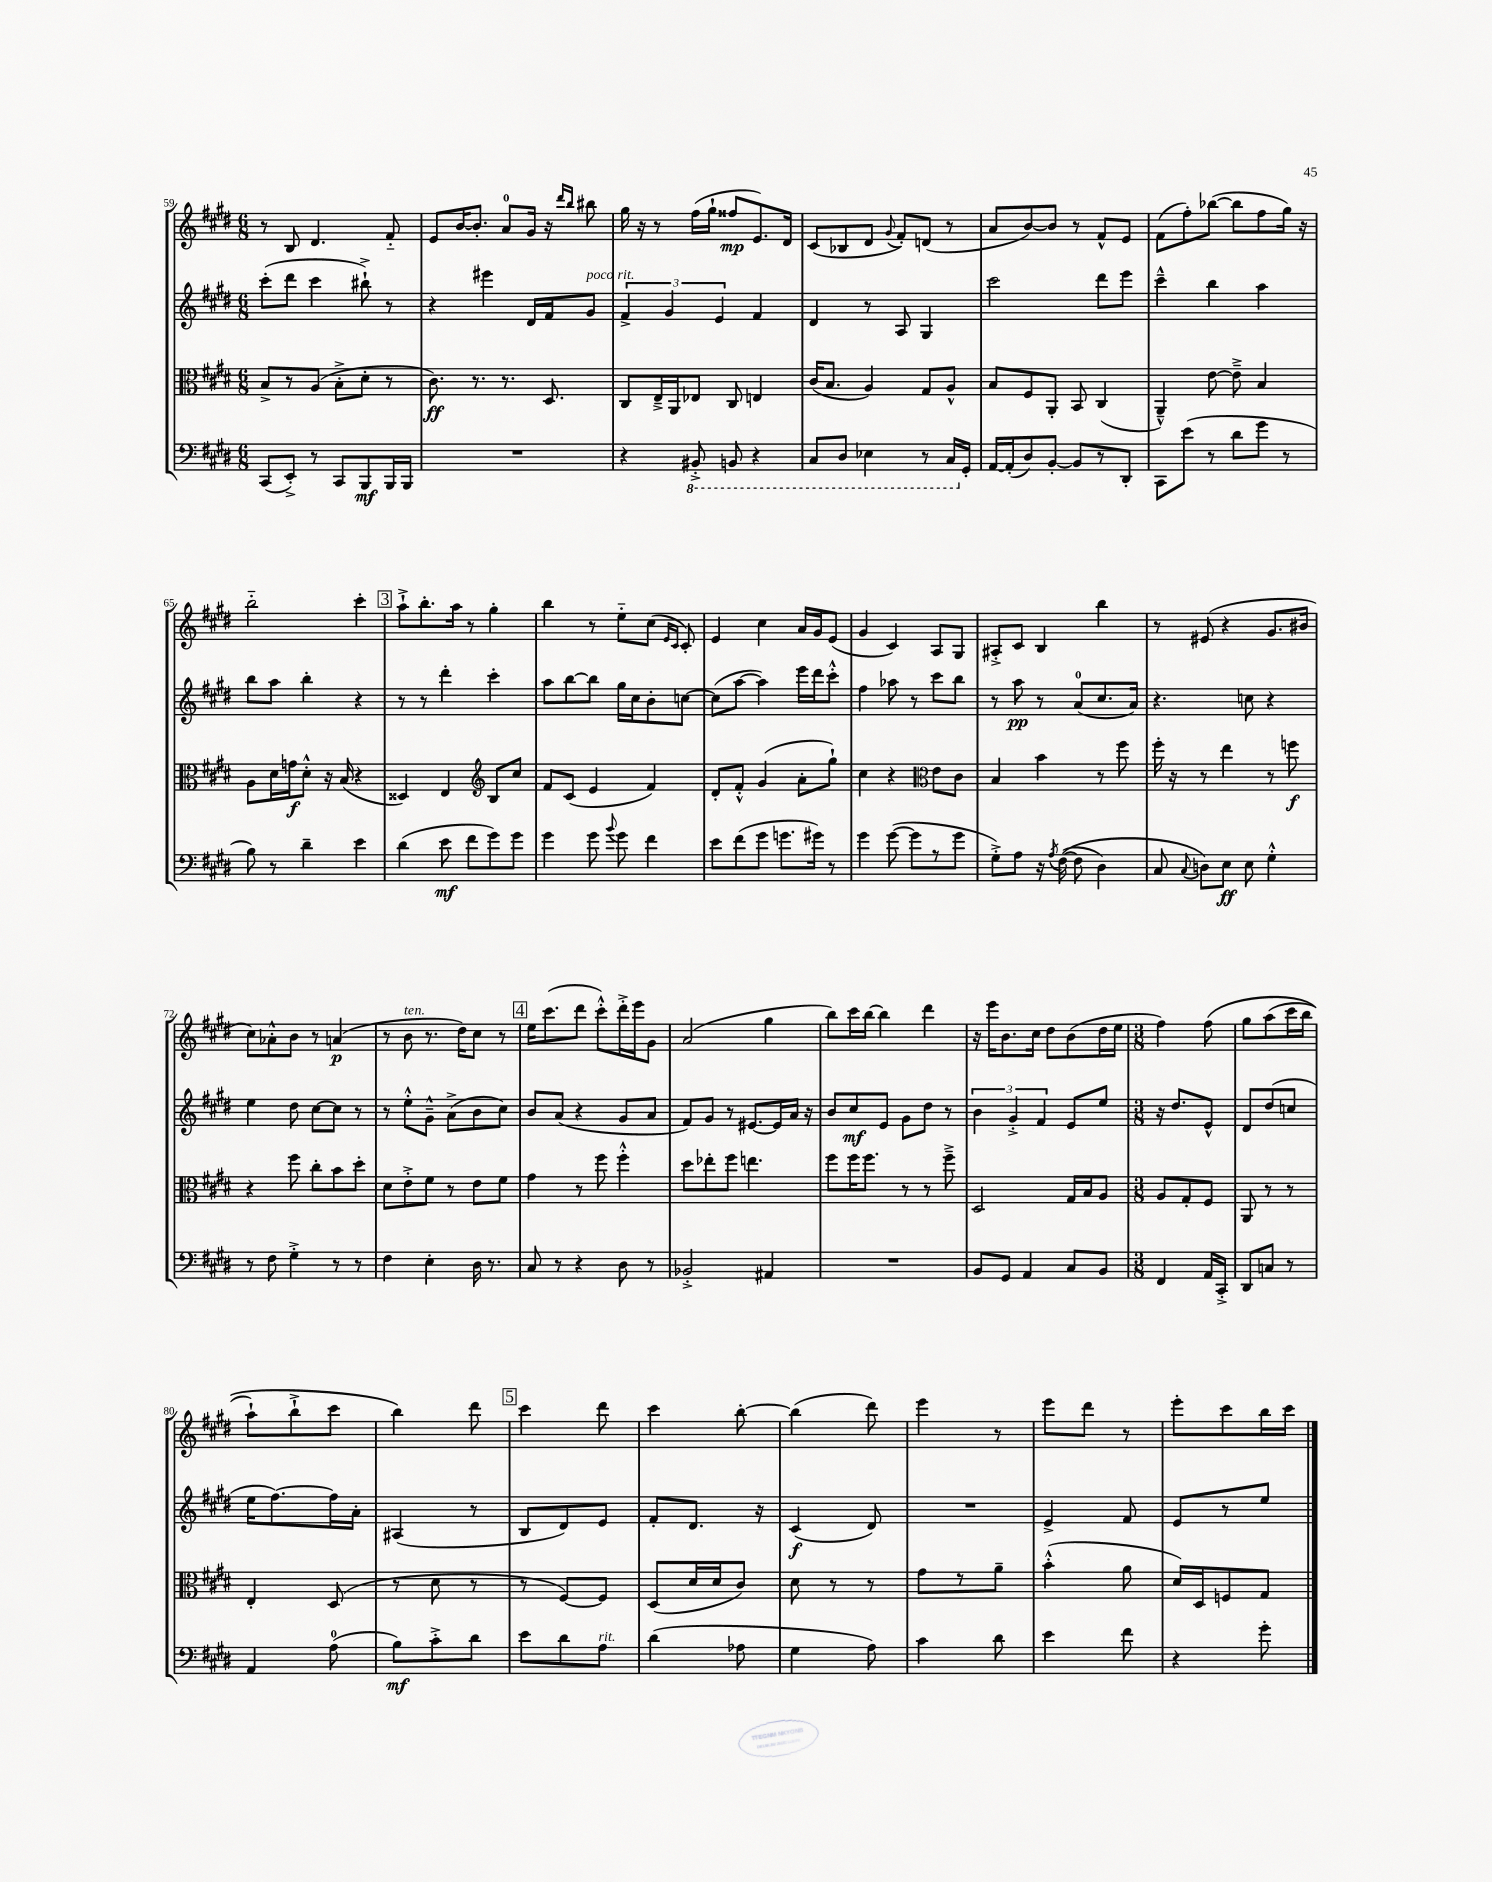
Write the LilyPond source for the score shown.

<<
\new StaffGroup <<
\new Staff = "s0" {
    \clef treble \key e \major \numericTimeSignature \time 6/8
    \autoBeamOff r8 b8 dis'4. fis'8-_ |
    e'8[ b'16~ b'8.]-. a'8[-0 gis'16] r16 \grace { dis'''16[ b''16] } bis''8 |
    gis''16 r16 r8 fis''16[( gis''16]-! fisis''8[\mp e'8.) dis'16] |
    cis'8[( bes8 dis'8] \appoggiatura { gis'8 } fis'8[-.) d'8]( r8 |
    a'8[ b'8~) b'8] r8 fis'8[-^ e'8] |
    fis'8[( fis''8-.) bes''8]~( bes''8[ fis''8 gis''16]) r16 |
    b''2-_ cis'''4-. |
    \mark \markup { \box "3" } a''8[-!-> b''8.-. a''16] r8 gis''4-. |
    b''4 r8 e''8[-_ cis''8]( \grace { e'16[ cis'16] } cis'8-.) |
    e'4 cis''4 a'16[ gis'16 e'8]( |
    gis'4 cis'4) a8[ gis8] |
    ais8[-.-> cis'8] b4 b''4 |
    r8 eis'8( r4 gis'8.[ bis'16] |
    cis''8[) aes'8-.-^ b'8] r8 a'4\p( |
    r8 b'8^\markup { \italic "ten." } r8. dis''16[) cis''8] r8 |
    \mark \markup { \box "4" } e''16[ cis'''8.( dis'''8] cis'''8[-.-^) dis'''16-.-> e'''16 gis'8] |
    a'2( gis''4 |
    b''8[) cis'''16 b''16]~ b''4 dis'''4 |
    r16 e'''16[ b'8. cis''16] dis''8[ b'8( dis''16 e''16] |
    \numericTimeSignature \time 3/8 fis''4) fis''8\( |
    gis''8[ a''8( cis'''16 b''16] |
    a''8[-!) b''8-!-> cis'''8] |
    b''4\) dis'''8 |
    \mark \markup { \box "5" } cis'''4 dis'''8 |
    cis'''4 b''8~-. |
    b''4( dis'''8) |
    e'''4 r8 |
    e'''8[ dis'''8] r8 |
    e'''8[-. cis'''8 b''16 cis'''16] \bar "|." |
}
\new Staff = "s1" {
    \clef treble \key e \major \numericTimeSignature \time 6/8
    \autoBeamOff cis'''8[-.( dis'''8] cis'''4 bis''8-!->) r8 |
    r4 eis'''4 dis'16[ fis'16 gis'8]^\markup { \italic "poco rit." } |
    \tuplet 3/2 { fis'4-> gis'4 e'4 } fis'4 |
    dis'4 r8 a8 gis4 |
    cis'''2 dis'''8[ e'''8] |
    cis'''4---^ b''4 a''4 |
    b''8[ a''8] b''4-. r4 |
    \mark \markup { \box "3" } r8 r8 dis'''4-. cis'''4-. |
    a''8[ b''8~ b''8] gis''16[ cis''16 b'8-. c''8]~ |
    c''8[( a''8]~ a''4) e'''16[ dis'''16 cis'''8]-.-^ |
    fis''4 aes''8 r8 cis'''8[ b''8] |
    r8 a''8\pp r8 a'8[-0( cis''8. a'16]) |
    r4. c''8 r4 |
    e''4 dis''8 cis''8[~ cis''8] r8 |
    r8 e''8[-.-^ gis'8]---^ a'8[->( b'8 cis''8]) |
    \mark \markup { \box "4" } b'8[ a'8]( r4 gis'8[ a'8] |
    fis'8[) gis'8] r8 eis'8.[~ eis'16 a'16] r16 |
    b'8[ cis''8\mf e'8] gis'8[ dis''8] r8 |
    \tuplet 3/2 { b'4 gis'4-.-> fis'4 } e'8[ e''8] |
    \numericTimeSignature \time 3/8 r16 dis''8.[ e'8]-^ |
    dis'8[ dis''8( c''8] |
    e''16[ fis''8.~) fis''16 a'16]-. |
    ais4( r8 |
    \mark \markup { \box "5" } b8[ dis'8) e'8] |
    fis'8[-. dis'8.] r16 |
    cis'4\f( dis'8) |
    R4. |
    e'4-> fis'8 |
    e'8[ r8 e''8] \bar "|." |
}
\new Staff = "s2" {
    \clef alto \key e \major \numericTimeSignature \time 6/8
    \autoBeamOff b8[-> r8 a8]( b8[-.-> dis'8]-. r8 |
    cis'8.\ff) r8. r8. dis8. |
    cis8[ e16---> a,16 ees8] cis8 e4 |
    cis'16[( b8.] a4) gis8[ a8]-^ |
    b8[ fis8 a,8]-. b,8 cis4( |
    a,4---^) e'8~ e'8---> b4 |
    a8[ dis'16 g'16\f dis'8]-.-^ r16 b16( r4 |
    \mark \markup { \box "3" } disis4) e4 \clef treble b8[ cis''8] |
    fis'8[ cis'8]( e'4 fis'4) |
    dis'8[-. fis'8]-.-^ gis'4( a'8[-. gis''8]-!) |
    cis''4 r4 \clef alto e'8[ cis'8] |
    b4 b'4 r8 fis''8 |
    fis''16-. r16 r8 e''4 r8 f''8\f |
    r4 fis''8 cis''8[-. b'8 dis''8]-. |
    dis'8[ e'8-.-> fis'8] r8 e'8[ fis'8] |
    \mark \markup { \box "4" } gis'4 r8 fis''8 fis''4-.-^ |
    dis''8[ ees''8-. fis''8] e''4. |
    fis''8[ fis''16 fis''8.] r8 r8 fis''8---> |
    dis2 gis16[ b16 a8] |
    \numericTimeSignature \time 3/8 a8[ gis8-. fis8] |
    a,8 r8 r8 |
    e4-. dis8( |
    r8 dis'8 r8 |
    \mark \markup { \box "5" } r8 fis8[~) fis8] |
    dis8[( dis'16 dis'16 cis'8]) |
    dis'8 r8 r8 |
    gis'8[ r8 a'8]-- |
    b'4-.-^( a'8 |
    dis'16[) dis16 f8 gis8] \bar "|." |
}
\new Staff = "s3" {
    \clef bass \key e \major \numericTimeSignature \time 6/8
    \autoBeamOff cis,8[( e,8]-.->) r8 cis,8[ b,,8\mf b,,16 b,,16] |
    R2. |
    r4 \ottava #-1 bis,,8-.-> b,,8 r4 |
    cis,8[ dis,8] ees,4 r8 cis,16[ \ottava #0 gis,16]-. |
    a,16[~ a,16-.( dis8) b,8]~-. b,8[ r8 dis,8]-. |
    cis,8[ e'8]( r8 dis'8[ gis'8] r8 |
    b8) r8 dis'4-- e'4 |
    \mark \markup { \box "3" } dis'4( e'8\mf fis'8[ gis'8) gis'8] |
    gis'4 gis'8 \appoggiatura { b'8 } gis'8 fis'4 |
    e'8[ fis'8( gis'8] g'8.[ gis'16]) r8 |
    gis'4 gis'8~( gis'8[ r8 gis'8] |
    gis8[-.->) a8] r16 \acciaccatura { a8 } fis16~(\( fis8 dis4) |
    cis8 \appoggiatura { cis8 } d8[\) e8]\ff e8 gis4-.-^ |
    r8 fis8 gis4-.-> r8 r8 |
    fis4 e4-. dis16 r8. |
    \mark \markup { \box "4" } cis8 r8 r4 dis8 r8 |
    bes,2-.-> ais,4 |
    R2. |
    b,8[ gis,8] a,4 cis8[ b,8] |
    \numericTimeSignature \time 3/8 fis,4 a,16[ cis,16]-.-> |
    dis,8[ c8] r8 |
    a,4 a8-0( |
    b8[\mf) cis'8-.-> dis'8] |
    \mark \markup { \box "5" } e'8[ dis'8 a8]^\markup { \italic "rit." } |
    dis'4( aes8 |
    gis4 a8) |
    cis'4 dis'8 |
    e'4 fis'8 |
    r4 gis'8-. \bar "|." |
}
>>
>>
\layout { \context { \Score currentBarNumber = #59 } }
